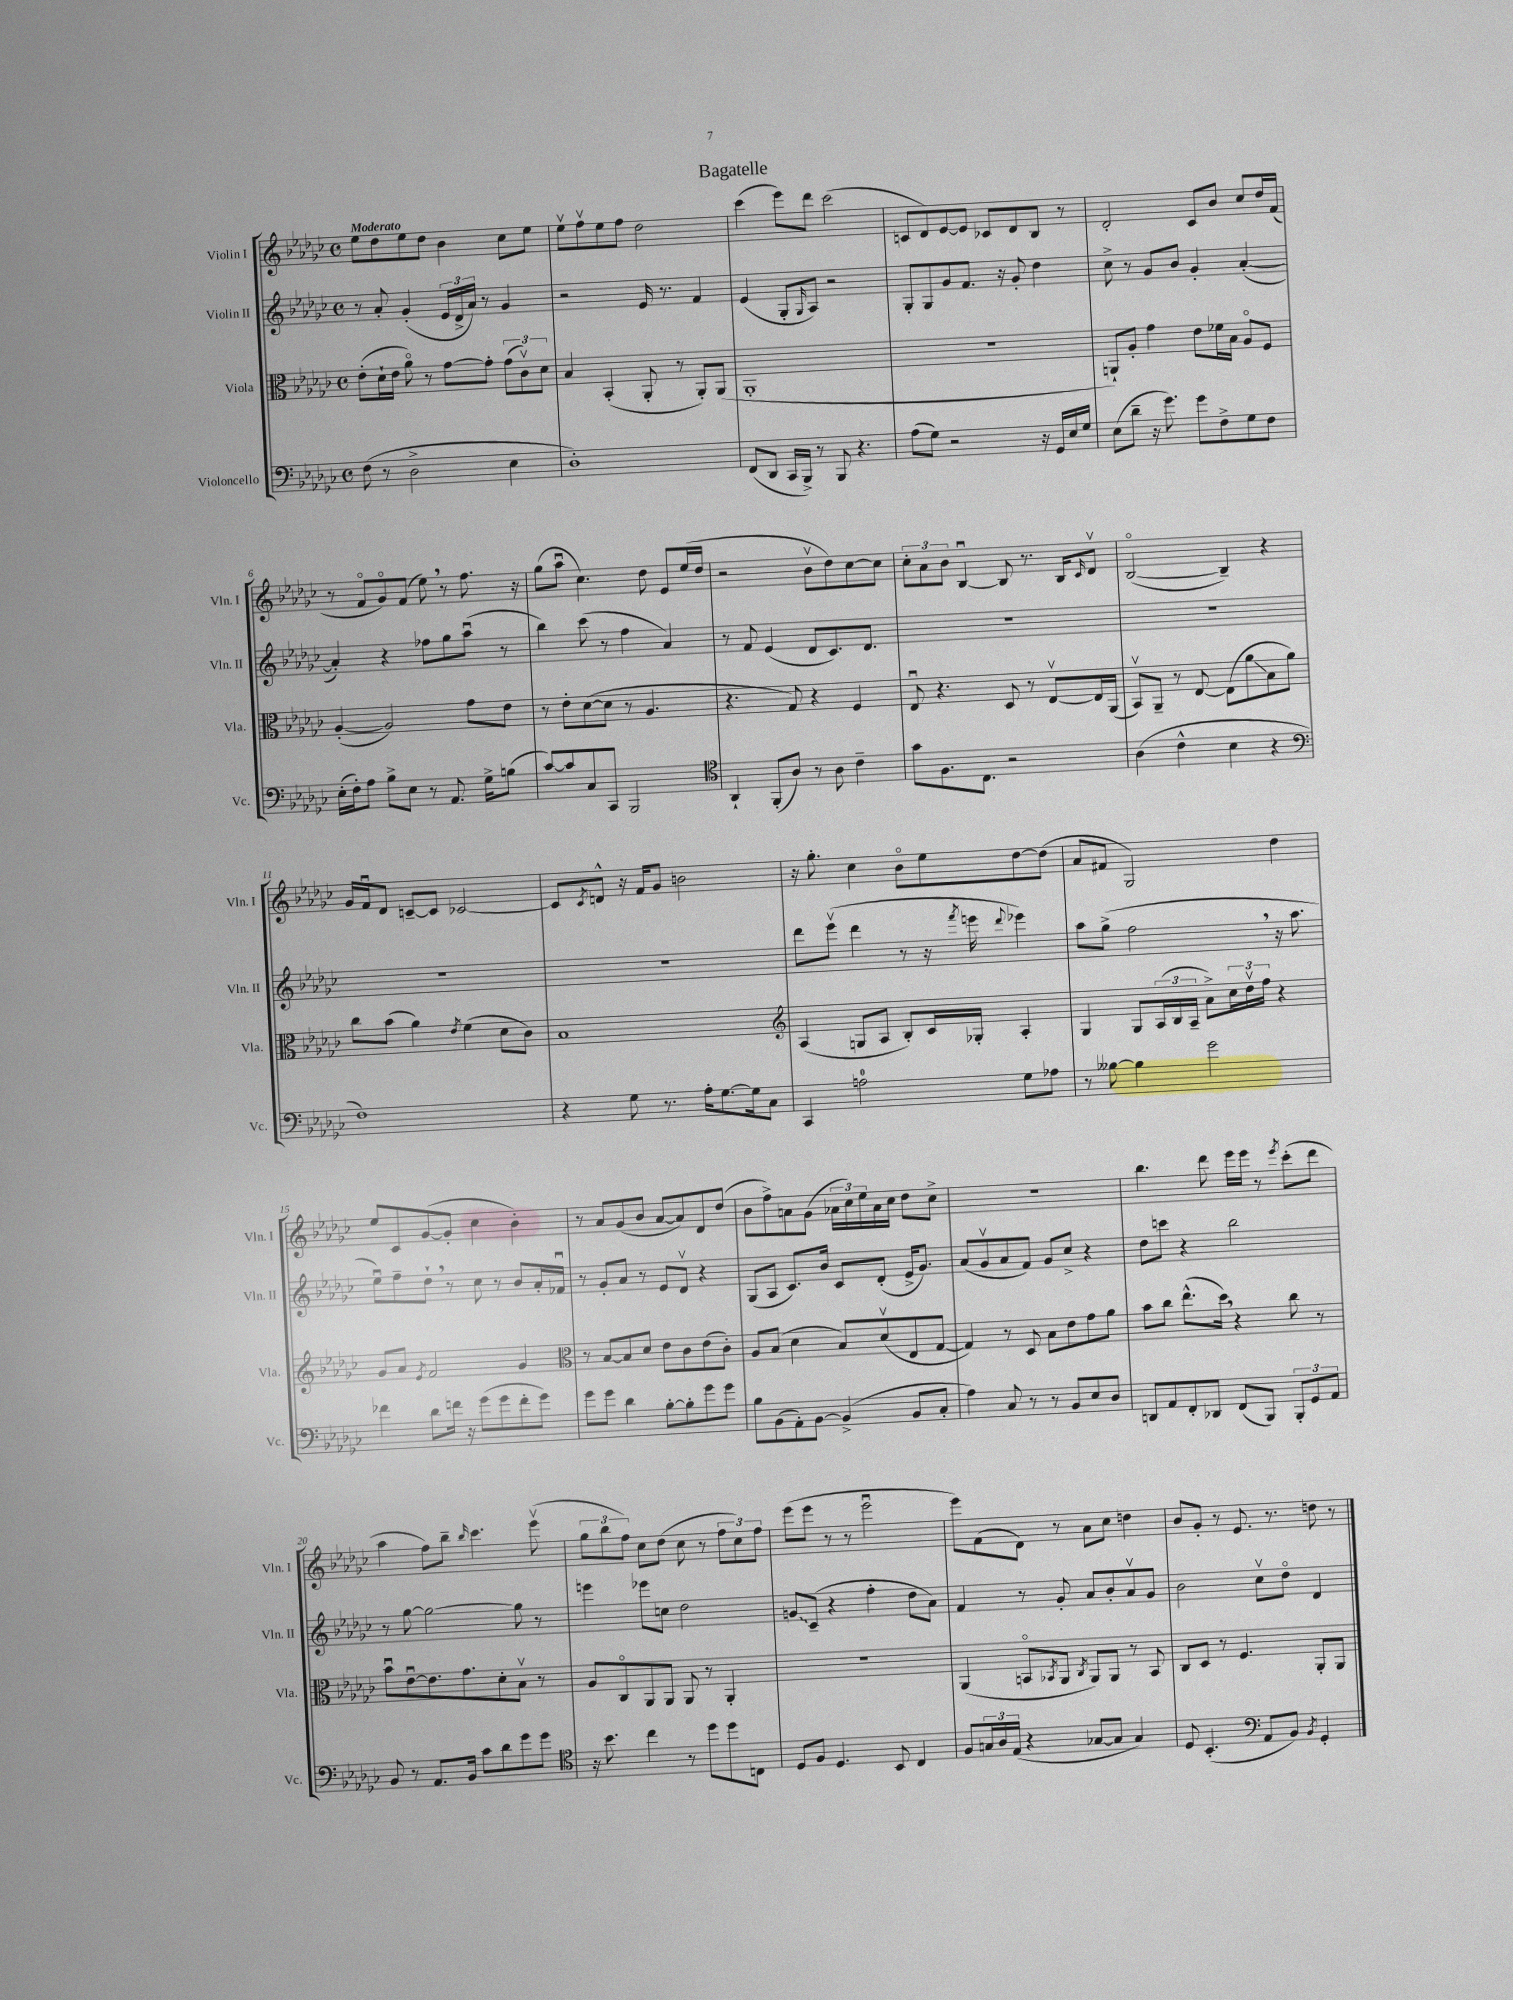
\header { title = "Bagatelle" }
<<
\new StaffGroup <<
\new Staff = "s0" \with { instrumentName = "Violin I" shortInstrumentName = "Vln. I" } {
    \clef treble \key ges \major \defaultTimeSignature \time 4/4 \tempo "Moderato"
    ees''8 des''8 ees''8 des''8 bes'4 ces''8 ees''8 |
    ees''8\upbow f''8\upbow ees''8 f''8 des''2 |
    ces'''4( ees'''8) des'''8 ces'''2( |
    c'8 des'8) ees'8~ ees'8 ces'8 des'8 bes8 r8 |
    des'2-. ces'8 bes'8 ces''8 des''16 f'16( |
    r8 f'8\flageolet ges'8\flageolet) f'8( ees''8) \breathe r8 f''8. r16 |
    ges''8( aes''8\downbow ces''4.) des''8 ees'8 ees''16( des''16 |
    r2 bes'8\upbow des''8) ces''8~ ces''8 |
    \tuplet 3/2 { ces''8-. aes'8 bes'8 } bes4~\downbow bes8 r8. bes16 \grace { ces'16 } des'8\upbow |
    bes2~\flageolet( bes4--) r4 |
    ges'16 f'16\downbow des'8 c'8~-- c'8 ces'2~ |
    ces'8 \acciaccatura { ces'8 } d'8-^ r16 f'16 ges'8 b'2 |
    r16 ges''8.-. ces''4 bes'8\flageolet ees''8 des''8~ des''8( |
    aes'8 fis'8 ges2) des''4 |
    ees''8 ces'8 ges'8~( ges'8-. ces''4 bes'4-.) |
    r8 aes'8 ges'8( bes'8 aes'8~ aes'8) des'8 des''8( |
    bes'8 f''8->) a'8 ges'8( \tuplet 3/2 { aes'16 ces''16) ees''16 } aes'16 ces''16 des''8 ces''8-> |
    R1 |
    bes''4. des'''8 ees'''16 ees'''16 r8 \acciaccatura { ees'''8 } ces'''8-.( des'''8 |
    aes''4 f''8) bes''8-- \grace { bes''16 } ces'''4. ees'''8\upbow( |
    \tuplet 3/2 { ges''8 bes''8 f''8) } ces''8 des''8( ces''8 r8 \tuplet 3/2 { f''8 ces''8) f''8 } |
    ees'''8( ees'''8 r8 r8 ees'''2\downbow |
    ees'''8) f'8( des'8) r8 aes'8 ces''8 d''4 |
    bes'8 ges'8-. r8 ees'8. r8. d''8 r8 \bar "|." |
}
\new Staff = "s1" \with { instrumentName = "Violin II" shortInstrumentName = "Vln. II" } {
    \clef treble \key ges \major \defaultTimeSignature \time 4/4
    r8 aes'8-. ges'4-.( \tuplet 3/2 { ees'16 des'16-> aes'16) } r8 ges'4 |
    r2 ees'16 r8. f'4 |
    ees'4( ges8-. \grace { ges16 } aes8) r2 |
    ges8-. ges8 ges'8 f'8. r16 ges'8-. des''4 |
    ces''8-> r8 ges'8 bes'8 ges'4-. aes'4~-.( |
    aes'4-.) r4 fes''8 ges''8 aes''8\downbow( r8 |
    bes''4) ces'''8( r8 f''4 aes'4) |
    r8 f'8 ees'4( des'8 ces'8.) des'8. |
    R1 |
    R1 |
    R1 |
    R1 |
    des'''8 ees'''8\upbow( des'''4 r8 r16 \acciaccatura { f'''8 } e'''16 \appoggiatura { des'''8 } ees'''4) |
    aes''8 ges''8->( f''2 \breathe r16 aes''8. |
    ees''8\downbow) f''8-- des''8-! \breathe r8 ces''8 r8 bes'8 aes'16-. fes'16\downbow |
    r8 ges'8-. aes'8 r8 ees'8 des'8\upbow r4 |
    ges8( aes8 ces'8.) bes'16 ces'8 des'8-.( ees'16-> ges'8.) |
    aes'8( ges'8\upbow aes'8 f'8) ges'8 ces''8-> r4 |
    des''8 c'''8 r4 bes''2 |
    r8 ges''8~ ges''2~ ges''8 r8 |
    e'''4 ees'''8 c''8 des''2 |
    \once \override Glissando.style = #'zigzag g'8\glissando ces'8--( r4 f''4-. des''8 aes'8) |
    f'4 r8 ges'8-. aes'8 bes'8-. aes'8\upbow ges'8 |
    bes'2 ces''8\upbow des''8\flageolet des'4 \bar "|." |
}
\new Staff = "s2" \with { instrumentName = "Viola" shortInstrumentName = "Vla." } {
    \clef alto \key ges \major \defaultTimeSignature \time 4/4
    ees'8-.( des'16-! ees'16 aes'8\flageolet) r8 ges'8~ ges'8-. \tuplet 3/2 { ges'8( ces'8\upbow) des'8 } |
    bes4 bes,4-.( aes,8-. r8 aes,8-.) aes,8( |
    aes,1-. |
    R1 |
    a,8-!) aes8-. ges'4 ees'8 fes'16 bes16 aes8\flageolet f8 |
    aes4~-.( aes2) ges'8 ees'8 |
    r8 ees'8-. des'8~( des'8 r8 aes4. |
    r4. ges8) r4 f4 |
    ees8\downbow r4. des8 r8 ees8~\upbow ees16 aes,16( |
    bes,8\upbow) aes,8-- r8 ees8~ ees8( aes'8\glissando bes8 aes'8) |
    ces''8 bes'8( aes'4) \acciaccatura { ees'8 } f'4( des'8 ces'8) |
    bes1 |
    \clef treble aes4( g8 aes8 bes8-.) ces'16 ges16-. aes4-. |
    ges4 ges8 \tuplet 3/2 { aes16( bes16 aes16-- } aes'8->) \tuplet 3/2 { ces''16 des''16\upbow f''16 } r4 |
    ges'8 aes'8 \acciaccatura { ees'8 } f'2 ges'4 |
    \clef alto r8 bes8~ bes8 des'8 ees'8 ces'8 ees'8( ces'8-.) |
    aes8 bes8( des'4 bes8) des'8\upbow( ees8 ges8~ |
    ges4) r8 des8 bes8 ees'8 ges'8 aes'8 |
    bes'8 ces''8 ees''8.-^( des''16) \breathe r4 ces''8 r8 |
    bes'8\downbow ees'8~\downbow ees'8. ges'8. des'8-. bes8\upbow r8 |
    aes8 ces8\flageolet aes,8 aes,8 aes,8 r8 aes,4-. |
    r1 |
    aes,4( b,8\flageolet \acciaccatura { bes,8 } aes,8 \acciaccatura { ces8 } aes,8) aes,8 r8 bes,8 |
    ces8 des8 r8 f4. aes,8-. aes,8 \bar "|." |
}
\new Staff = "s3" \with { instrumentName = "Violoncello" shortInstrumentName = "Vc." } {
    \clef bass \key ges \major \defaultTimeSignature \time 4/4
    f8( r8 des2-> ees4 |
    des1-.) |
    f,8( des,8 ces,16 bes,,16->) r8 bes,,8 r4. |
    aes8( ges8) r2 r16 ges,16 ees16 ges16 |
    ees8( des'8-- r16 ges'8.) ges'8 f8-> ges8 f8 |
    ees16-.( f16-.) aes8 bes8-> ees8 r8 aes,8. ges16-> b8( |
    ces'8~) ces'8 ces8 ces,8 bes,,2 |
    \clef tenor aes,4-! f,8-.( aes8) r8 aes8 ces'4-- |
    ges'8 f8. ces8. r2 |
    aes4( ces'4-^ bes4 r4 |
    \clef bass f1) |
    r4 ges8 r8. aes16-. ges8.~ ges16 ces8 |
    ces,4 a2-0 ges8 aes8 |
    r8 beses8~ beses4 ges'2 |
    fes'4 des'8 f'16 r16 ges'8( ges'8 f'8-. ges'8) |
    ges'8 ges'8 des'4 bes8~-. bes8-. ges'8 ges'8 |
    bes8 bes,8( aes,8-.) bes,8~ bes,4->( bes,8 ces8-. |
    aes4) ces8 r8 r8 bes,8 ees8 des8 |
    d,8 aes,8 f,8-. des,8 f,8( bes,,8) \tuplet 3/2 { bes,,8-. ges,8 aes,8 } |
    bes,8 r8 aes,8. bes,16 ces'8 des'8 ges'8 ges'8 |
    \clef tenor r16 bes'8. ces''4 r8 des''8 des''8 c8 |
    des8 f8 des4. bes,8 ces4 |
    f8 \tuplet 3/2 { g16 aes16 ees16( } r4 ges8~ ges8 ges4) |
    des8 bes,4.-.( \clef bass aes,8 bes,8) \acciaccatura { bes,8 } ges,4-. \bar "|." |
}
>>
>>
